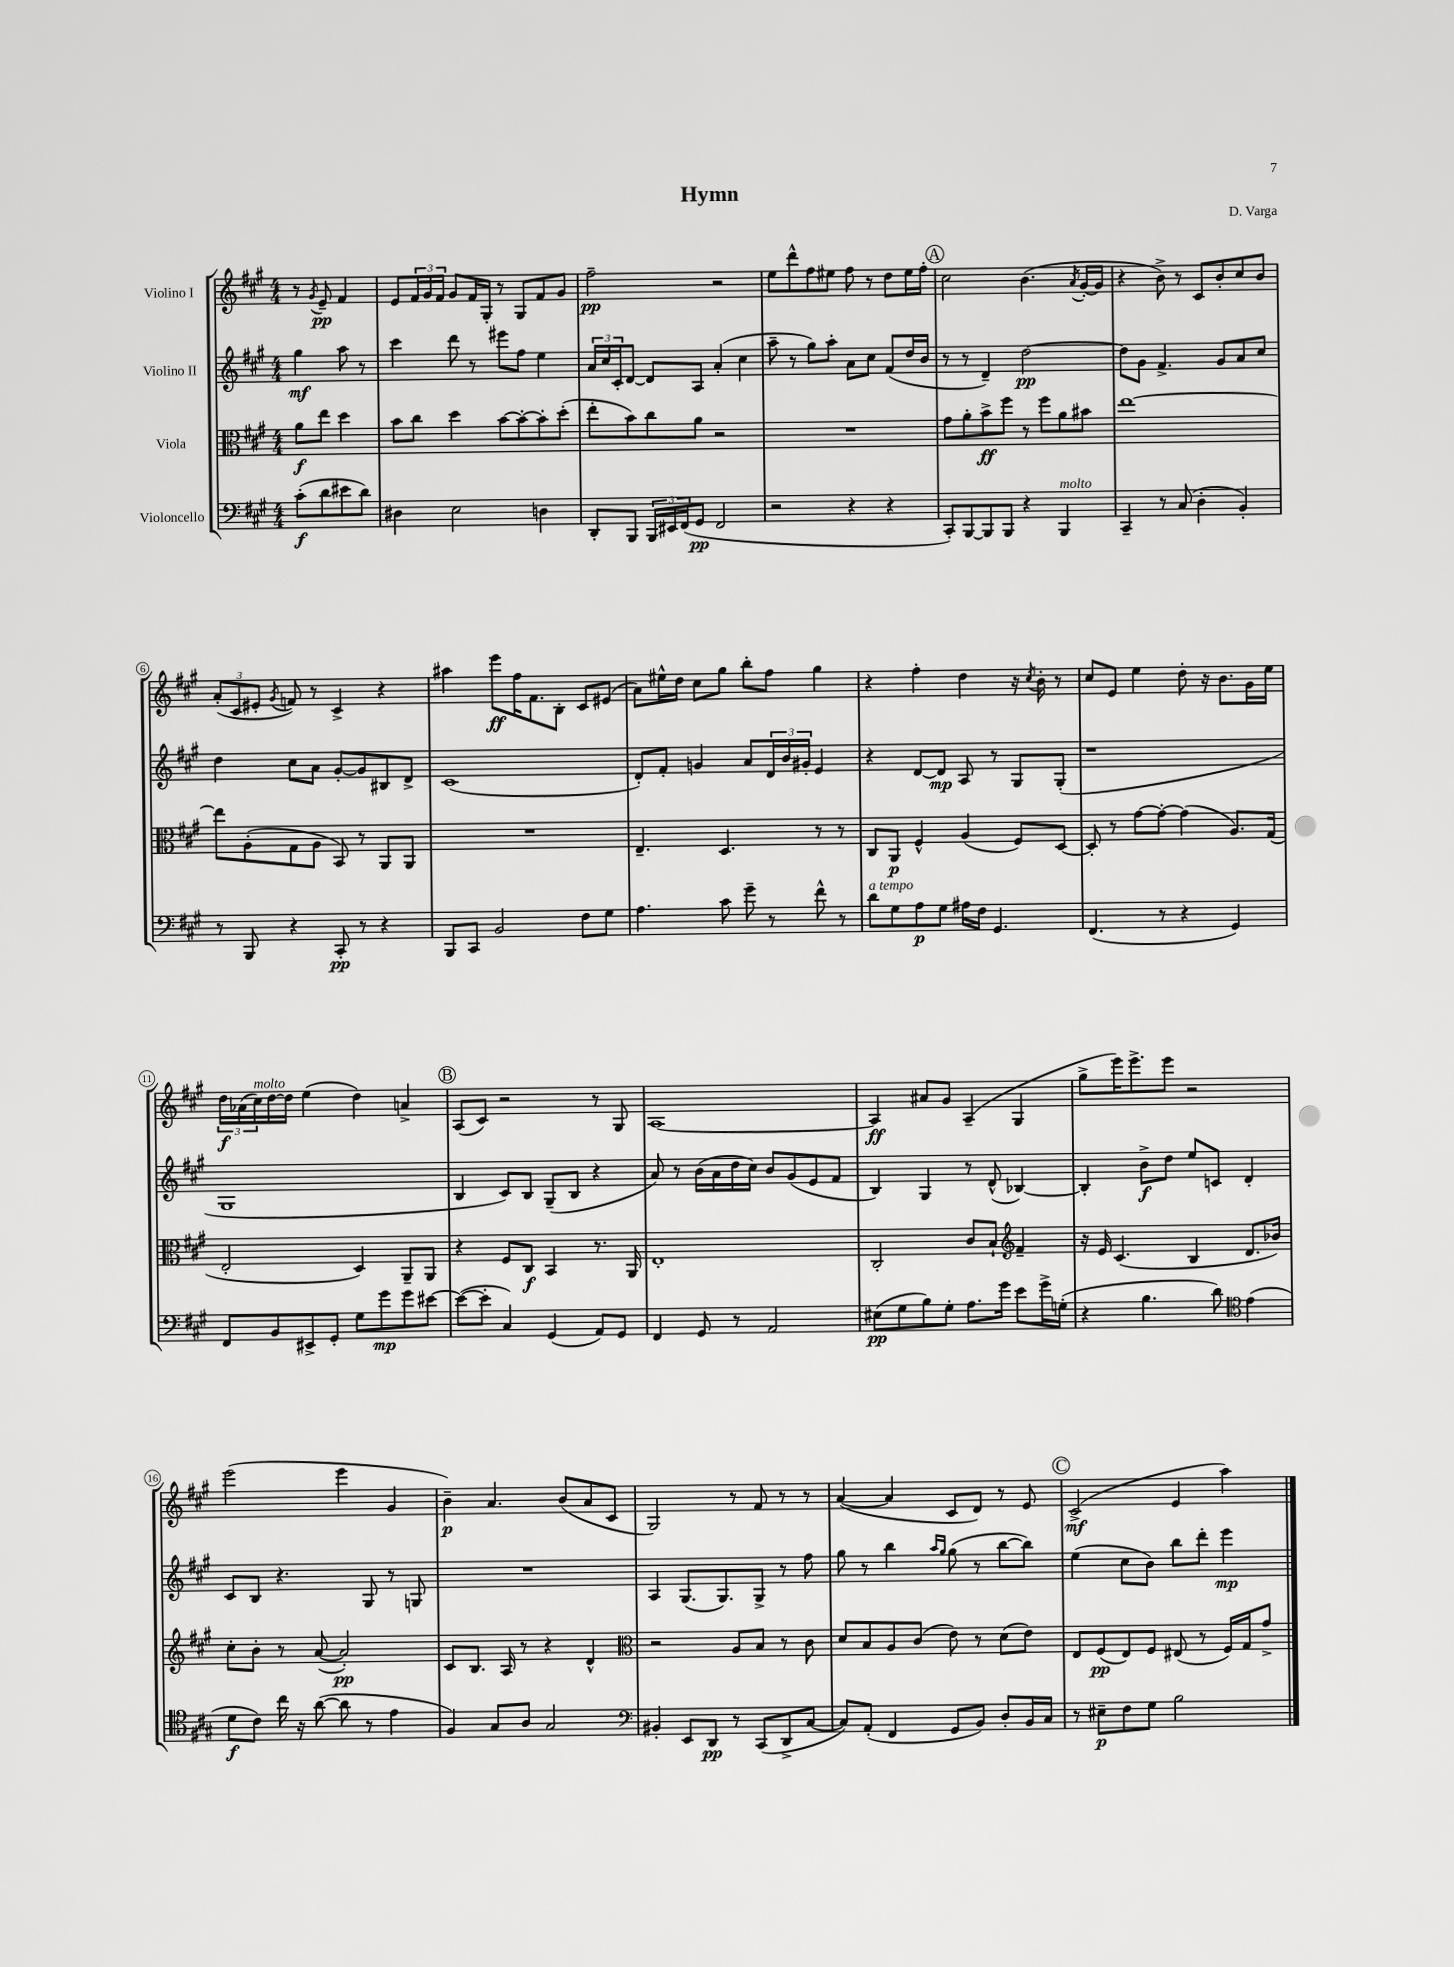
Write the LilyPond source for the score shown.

\header { title = "Hymn" composer = "D. Varga" }
<<
\new StaffGroup <<
\new Staff = "s0" \with { instrumentName = "Violino I" } {
    \clef treble \key a \major \numericTimeSignature \time 4/4 \partial 2
    r8 \acciaccatura { gis'8 } e'8--\pp fis'4 |
    e'8 \tuplet 3/2 { fis'16 gis'16 fis'16 } gis'8 fis'16 gis16-. r8 gis8 fis'8 gis'8 |
    fis''2--\pp r2 |
    e''8 d'''8-^ fis''8 eis''8 fis''8 r8 d''8 eis''16 fis''16-. |
    \mark \markup { \circle "A" } cis''2 b'4.( \acciaccatura { a'8 } gis'16~-. gis'16 |
    r4 b'8->) r8 cis'8 b'8-. cis''8 b'8 |
    \tuplet 3/2 { a'8-.( cis'8 eis'8-. } \acciaccatura { gis'8 } f'8) r8 cis'4-> r4 |
    ais''4 e'''8\ff fis''16 fis'8. b8-. cis'8 eis'8( |
    a'8) eis''16-^ d''16 cis''8 gis''8 b''8-. fis''8 gis''4 |
    r4 fis''4-. d''4 r16 \acciaccatura { cis''8 } b'16-. r8 |
    cis''8 e'8 e''4 d''8-. r16 b'8. gis'16 e''16 |
    \tuplet 3/2 { d''16\f aes'16( cis''16^\markup { \italic "molto" }) } d''16~ d''16 e''4( d''4) a'4-> |
    \mark \markup { \circle "B" } a8( cis'8) r2 r8 gis8 |
    a1~ |
    a4\ff ais'8 gis'8 a4--( gis4 |
    gis''8-> e'''16) e'''8.-> e'''8 r2 |
    e'''2( e'''4 gis'4 |
    b'4--\p) a'4. b'8( a'8 cis'8 |
    gis2) r8 fis'8 r8 r8 |
    a'4~( a'4 cis'8 d'8) r8 e'8 |
    \mark \markup { \circle "C" } cis'2->\mf( e'4 a''4) \bar "|." |
}
\new Staff = "s1" \with { instrumentName = "Violino II" } {
    \clef treble \key a \major \numericTimeSignature \time 4/4 \partial 2
    gis''4\mf a''8 r8 |
    cis'''4 d'''8 r8 eis'''8 fis''8 e''4 |
    \tuplet 3/2 { a'16 cis''16 cis'16-. } d'8~ d'8 a8 a'4-.( cis''4 |
    a''8-- r8 gis''8) a''8-. a'8 cis''8 fis'8( d''16 b'16 |
    \mark \markup { \circle "A" } r8 r8 d'4--) d''2~\pp |
    d''8 gis'8 fis'4.-> gis'8 a'8 cis''8 |
    d''4 cis''8 a'8 gis'8~-. gis'8 bis8 d'8-> |
    cis'1( |
    d'8-.) fis'8-. g'4 a'8 \tuplet 3/2 { d'16 b'16 gis'16-. } e'4 |
    r4 d'8~ d'8\mp a8 r8 gis8 gis8-.( |
    r1 |
    gis1 |
    \mark \markup { \circle "B" } b4 cis'8) b8 gis8--( b8 r4 |
    a'8) r8 b'16( a'16 d''16 cis''16) b'8 gis'8( e'8 fis'8 |
    b4) gis4 r8 d'8-^( bes4~) |
    bes4-. b'8->\f d''8 e''8 c'8 d'4-. |
    cis'8 b8 r4. gis8 r8 g8 |
    R1 |
    a4 gis8.( gis8.) gis8-> r8 fis''8 |
    gis''8 r8 b''4 \grace { a''16 gis''16 } gis''8( r8 b''8~ b''8) |
    \mark \markup { \circle "C" } e''4( cis''8 b'8) b''8 d'''8-. e'''4\mp \bar "|." |
}
\new Staff = "s2" \with { instrumentName = "Viola" } {
    \clef alto \key a \major \numericTimeSignature \time 4/4 \partial 2
    a'8\f e''8 d''4 |
    b'8 cis''8 d''4 b'8~ b'8~-. b'8-. d''8-.( |
    e''8-. b'8) cis''8 a'8 r2 |
    R1 |
    \mark \markup { \circle "A" } gis'8 a'8-. b'8->\ff fis''8 r8 fis''8 a'8 bis'8 |
    e''1~ |
    e''8 a8-.( gis8 a8 b,8) r8 a,8 a,8 |
    R1 |
    e4.-- d4. r8 r8 |
    cis8 a,8\p fis4-^ a4( fis8) d8~ |
    d8-. r8 gis'8~ gis'8~-. gis'4( a8.) gis16( |
    e2-. d4) a,8-- a,8 |
    \mark \markup { \circle "B" } r4 fis8 cis8\f b,4 r8. a,16 |
    e1-. |
    cis2-. cis'8 b8-! \clef treble fis'4-- |
    r16 e'16 cis'4.( b4 d'8. bes'16) |
    cis''8-. b'8-. r8 a'8~( a'2-.\pp) |
    cis'8 b8. a16 r8 r4 d'4-^ |
    \clef alto r2 a8 b8 r8 cis'8 |
    d'8 b8 a8 cis'8( e'8) r8 d'8( e'8) |
    \mark \markup { \circle "C" } e8 fis8\pp( e8) fis8 eis8( r8 fis16) gis16 gis'8-> \bar "|." |
}
\new Staff = "s3" \with { instrumentName = "Violoncello" } {
    \clef bass \key a \major \numericTimeSignature \time 4/4 \partial 2
    cis'8-.\f( d'8 eis'8 d'8) |
    dis4 e2 d4 |
    d,8-. b,,8 \tuplet 3/2 { b,,16 eis,16 fis,16( } gis,8\pp fis,2 |
    r2 r4 r4 |
    \mark \markup { \circle "A" } cis,8-.) b,,8~ b,,8 b,,8 r4 b,,4^\markup { \italic "molto" } |
    cis,4-- r8 cis8( d4-. b,4-.) |
    r8 b,,8 r4 cis,8-.\pp r8 r4 |
    b,,8 cis,8 b,2 fis8 gis8 |
    a4. cis'8 gis'8-- r8 fis'8-^ r8 |
    d'8^\markup { \italic "a tempo" } gis8 a8\p gis8 ais16 fis16 gis,4. |
    fis,4.( r8 r4 gis,4) |
    fis,8 b,8 eis,8-> gis,8-. gis8 gis'8\mp gis'8 eis'8~ |
    \mark \markup { \circle "B" } eis'8~( eis'8-. cis4) gis,4( a,8) gis,8 |
    fis,4 gis,8 r8 a,2 |
    eis8\pp( gis8 b8) gis8-. a8. gis'16 e'8 gis'16-> g16-.( |
    r4 b4. d'8) \clef tenor e'4( |
    d'8\f cis'8) cis''16 r16 a'8~( a'8 r8 e'4 |
    fis4) gis8 a8 gis2 |
    \clef bass bis,4-. e,8 d,8\pp r8 cis,8( d,8-> cis8~ |
    cis8) a,8-.( fis,4 gis,8 b,8) d8-. b,16 cis16 |
    \mark \markup { \circle "C" } r8 eis8--\p fis8 gis8 b2 \bar "|." |
}
>>
>>
\layout { \context { \Score \override BarNumber.stencil = #(make-stencil-circler 0.1 0.3 ly:text-interface::print) } }
